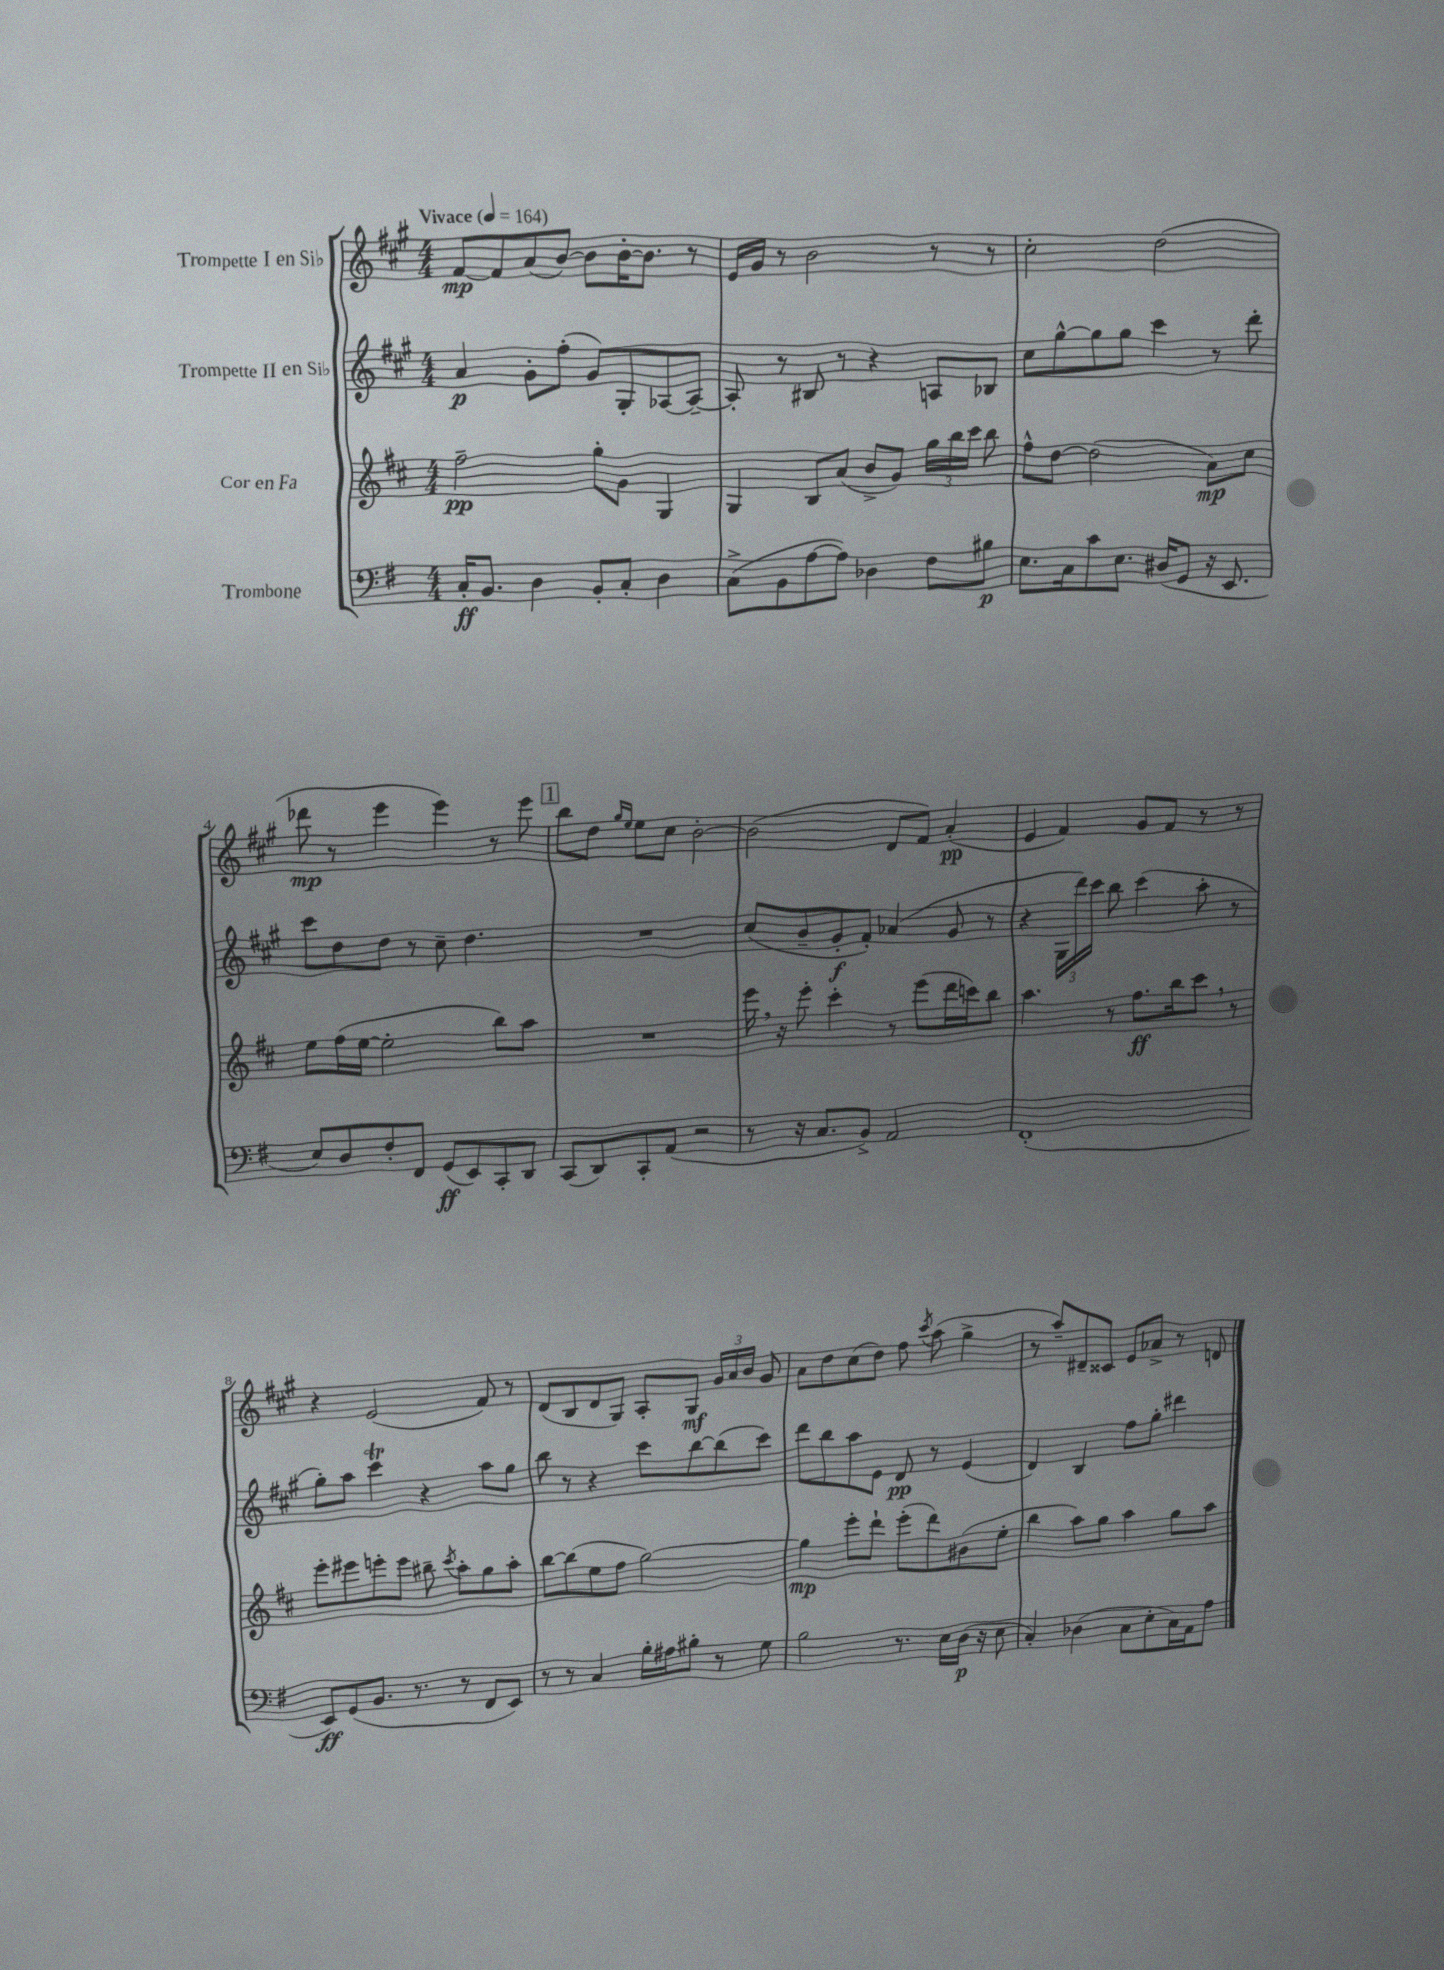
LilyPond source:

<<
\new StaffGroup <<
\new Staff = "s0" \with { instrumentName = "Trompette I en Sib" } {
    \clef treble \key a \major \numericTimeSignature \time 4/4 \tempo "Vivace" 4 = 164
    \autoBeamOff fis'8[~\mp fis'8 a'8( b'8]~) b'8[ b'16~-. b'8.] r8 |
    e'16[ gis'16] r8 b'2 r8 r8 |
    cis''2-. d''2( |
    des'''8\mp r8 e'''4 e'''4) r8 e'''8 |
    \mark \markup { \box "1" } b''8[ d''8] \grace { gis''16[ e''16] } e''8[ cis''8] b'2~-. |
    b'2( d'8[ fis'8]) a'4-.\pp( |
    e'4 fis'4) gis'8[ fis'8] r8 r8 |
    r4 e'2( fis'8) r8 |
    d'8[( b8 d'8 gis8]) a8[-. gis8]\mf \tuplet 3/2 { gis'16[ a'16 b'16] } gis'8 |
    a'8[ d''8 cis''8( d''8]) fis''8 \acciaccatura { cis'''8 } a''8( gis''4-> |
    r8 a''8[--) dis'8-- cisis'8] e'8[ aes'8]-> r8 d'8 \bar "|." |
}
\new Staff = "s1" \with { instrumentName = "Trompette II en Sib" } {
    \clef treble \key a \major \numericTimeSignature \time 4/4
    \autoBeamOff a'4\p gis'8[-. fis''8]-.( gis'8[) gis8-. aes8~ aes8]~-- |
    aes8-. r8 bis8 r8 r4 a8[ bes8] |
    cis''8[ gis''8~-^ gis''8 gis''8] cis'''4 r8 d'''8-. |
    cis'''8[ d''8 d''8] r8 cis''8-- d''4. |
    \mark \markup { \box "1" } R1 |
    cis''8[( b'8-- gis'8-.\f fis'8]-.) aes'4( gis'8 r8 |
    r4 \tuplet 3/2 { gis16[ d'''16) cis'''16] } b''8 cis'''4( a''8-. r8 |
    gis''8[-.) a''8] cis'''4\trill r4 a''8[ gis''8] |
    b''8 r8 r4 cis'''8[ b''8~ b''8( cis'''8]) |
    d'''8[ b''8 a''8 e'8] d'8\pp r8 e'4( |
    d'4) b4 fis''8[ gis''8]-. dis'''4 \bar "|." |
}
\new Staff = "s2" \with { instrumentName = "Cor en Fa" } {
    \clef treble \key d \major \numericTimeSignature \time 4/4
    \autoBeamOff fis''2--\pp g''8[-. g'8] g4 |
    g4 b8[ a'8]( b'8[-> g'8]) \tuplet 3/2 { g''16[ b''16 cis'''16] } b''8 |
    fis''8[-^ d''8]~ d''2( a'8[\mp) cis''8] |
    e''8[ fis''16( e''16]~ e''2-. b''8[) a''8] |
    \mark \markup { \box "1" } R1 |
    e'''16 \breathe r16 e'''8-. cis'''4-. r8 e'''8[( d'''16 c'''16) b''8] |
    a''4. r8 fis''8.[\ff b''16 cis'''8] \breathe r8 |
    e'''8[-. eis'''8 e'''8-. e'''8] bis''8-- \acciaccatura { cis'''8 } a''8[-. g''8 a''8]-. |
    b''8[~ b''8( e''8 fis''8] g''2~) |
    g''4\mp e'''8[-. d'''8]-! e'''8[-.( d'''8) bis'8( e''8]-. |
    b''4 a''8[) g''8] a''4 g''8[ a''8] \bar "|." |
}
\new Staff = "s3" \with { instrumentName = "Trombone" } {
    \clef bass \key g \major \numericTimeSignature \time 4/4
    \autoBeamOff c16[-.\ff b,8.] d4 b,8[-. c8]-. d4 |
    c8[->( b,8 a8~ a8]) des4 fis8[ bis8]\p |
    e8.[ c16 c'8 e8.] dis16[( g,8] r16 e,8. |
    e8[) d8 fis8-. fis,8] g,8[\ff( e,8) c,8-. d,8] |
    \mark \markup { \box "1" } c,8[( d,8) c,8-. a,8]( r2 |
    r8 r16 c8.[ b,8]->) a,2 |
    fis,1-.( |
    e,8[\ff) g,8( b,8.] r8. r8 fis,8[ e,8]) |
    r8 r8 c4 b16[-. ais16 bis8]-. r8 g8 |
    b2 r8. e16[ d16]\p( r16 e8 |
    c4-.) des4( c8[ e8-. c16) a,16 a8] \bar "|." |
}
>>
>>
